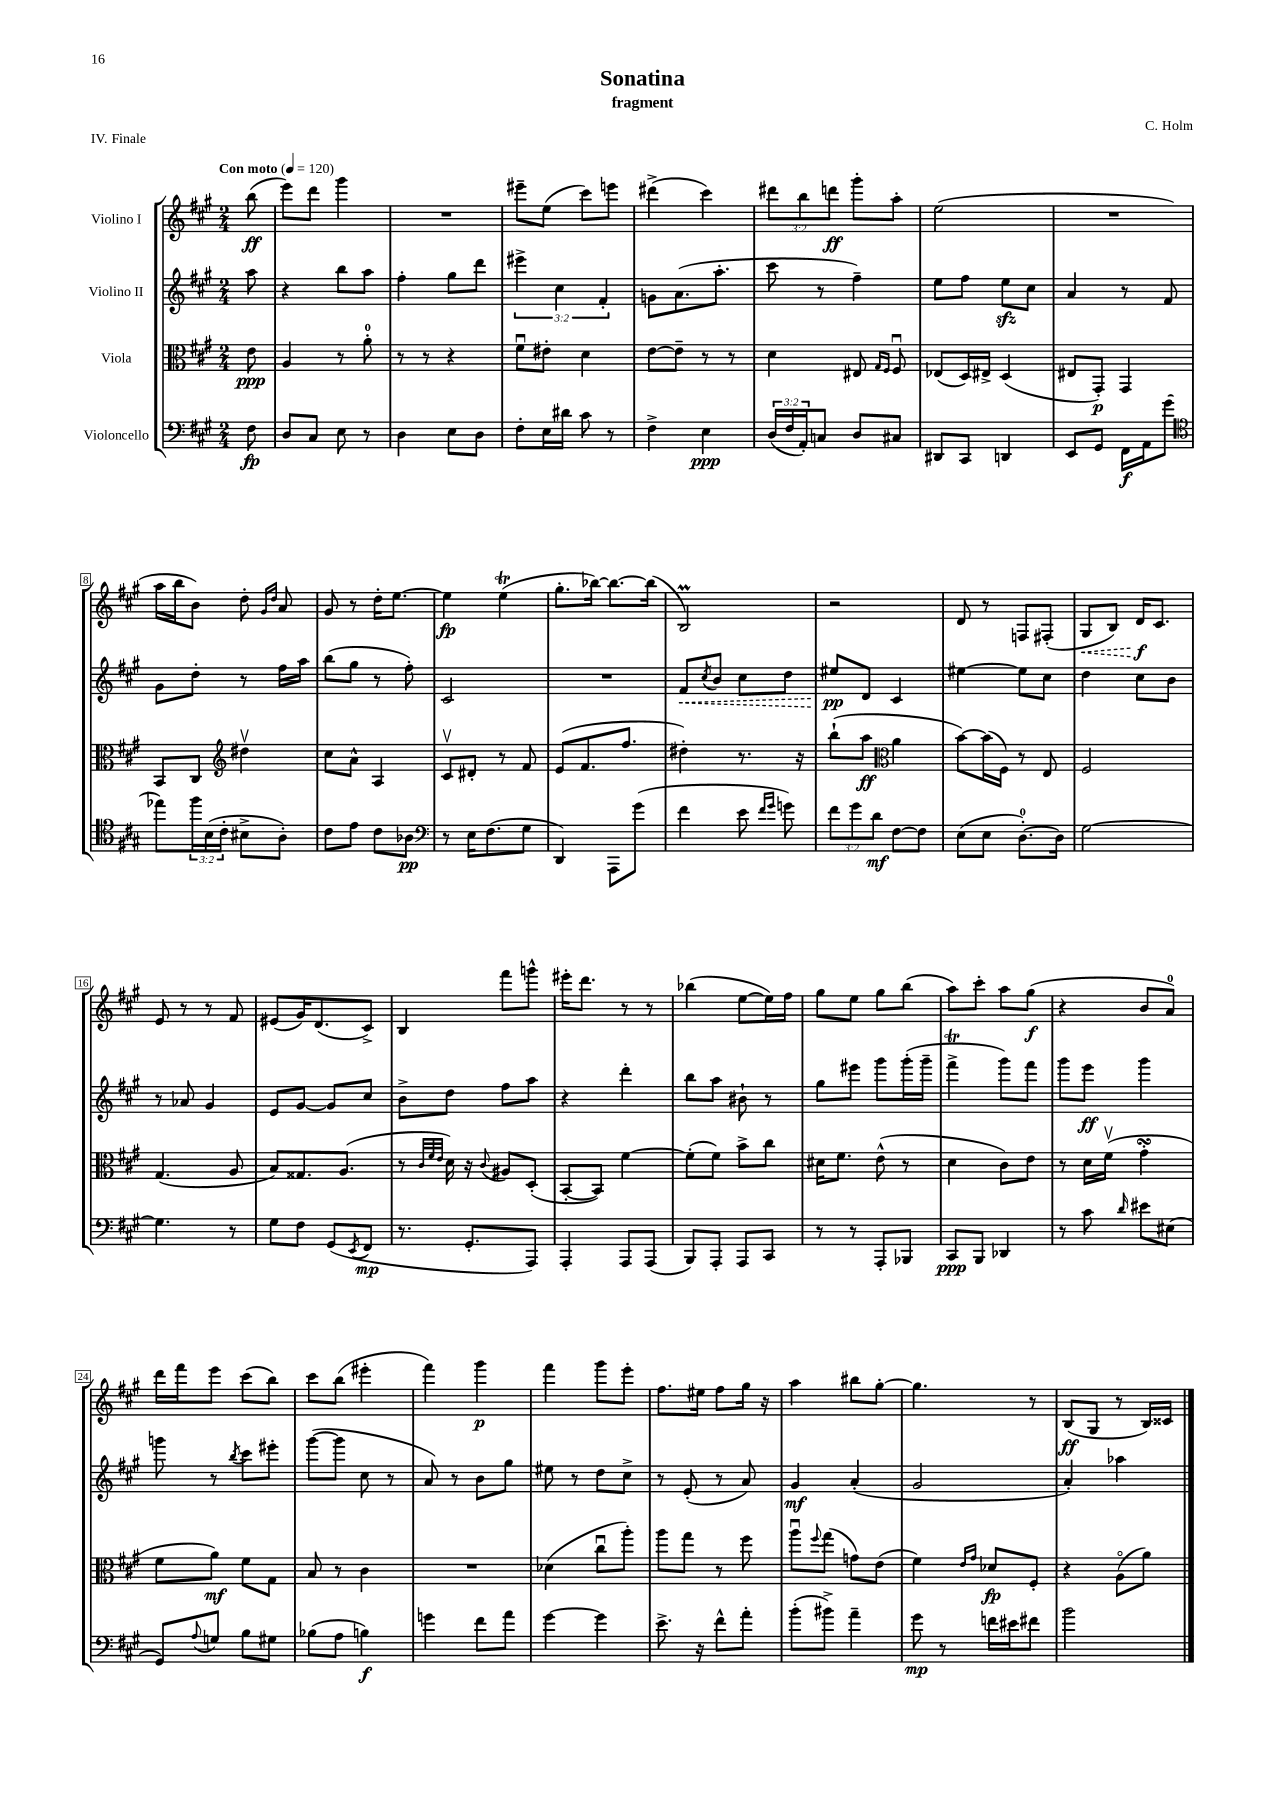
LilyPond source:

\header { title = "Sonatina" composer = "C. Holm" subtitle = "fragment" piece = "IV. Finale" }
<<
\new StaffGroup <<
\new Staff = "s0" \with { instrumentName = "Violino I" } {
    \clef treble \key a \major \numericTimeSignature \time 2/4 \override Staff.TupletNumber.text = #tuplet-number::calc-fraction-text \partial 8 \tempo "Con moto" 4 = 120
    b''8\ff( |
    e'''8) d'''8 gis'''4 |
    R2 |
    eis'''8-- e''8( cis'''8) e'''8 |
    dis'''4->( cis'''4) |
    \tuplet 3/2 { dis'''8 b''8 d'''8\ff } gis'''8-. a''8-. |
    e''2( |
    R2 |
    a''16 b''16 b'8) d''8-. \grace { gis'16 d''16 } a'8 |
    gis'8 r8 d''16-. e''8.~ |
    e''4\fp e''4\trill( |
    gis''8.-. bes''16~) bes''8.~ bes''16( |
    b2\prall) |
    r2 |
    d'8 r8 f8 fis8-.( |
    \once \override Hairpin.style = #'dashed-line gis8\< b8) d'16\f\! cis'8. |
    e'8 r8 r8 fis'8 |
    eis'8( gis'16) d'8.( cis'8->) |
    b4 fis'''8 g'''8-^ |
    eis'''16-. d'''8. r8 r8 |
    bes''4( e''8~ e''16) fis''16 |
    gis''8 e''8 gis''8 b''8( |
    a''8) cis'''8-. a''8 gis''8\f( |
    r4 b'8 a'8-0) |
    d'''16 fis'''16 e'''8 cis'''8( b''8) |
    cis'''8 b''8( eis'''4-. |
    fis'''4) gis'''4\p |
    fis'''4 gis'''8 e'''8-. |
    fis''8. eis''16 fis''8 gis''16 r16 |
    a''4 bis''8 gis''8~-. |
    gis''4. r8 |
    b8\ff( gis8 r8 b16) cisis'16 \bar "|." |
}
\new Staff = "s1" \with { instrumentName = "Violino II" } {
    \clef treble \key a \major \numericTimeSignature \time 2/4 \override Staff.TupletNumber.text = #tuplet-number::calc-fraction-text \partial 8
    a''8 |
    r4 b''8 a''8 |
    fis''4-. gis''8 d'''8 |
    \tuplet 3/2 { eis'''4-> cis''4 fis'4-. } |
    g'8 a'8.( a''8.-. |
    cis'''8 r8 fis''4--) |
    e''8 fis''8 e''8\sfz cis''8 |
    a'4 r8 fis'8 |
    gis'8 d''8-. r8 fis''16 a''16 |
    b''8( gis''8 r8 fis''8-.) |
    cis'2 |
    R2 |
    \once \override Hairpin.style = #'dashed-line fis'8\< \acciaccatura { cis''8 } b'8 cis''8 d''8 |
    eis''8\pp\! d'8 cis'4 |
    eis''4~ eis''8 cis''8 |
    d''4 cis''8 b'8 |
    r8 aes'8 gis'4 |
    e'8 gis'8~ gis'8 cis''8 |
    b'8-> d''8 fis''8 a''8 |
    r4 d'''4-. |
    b''8 a''8 bis'8-! r8 |
    gis''8 eis'''8 gis'''8 gis'''16-.( gis'''16-- |
    fis'''4->\trill gis'''8) fis'''8 |
    gis'''8 e'''8\ff gis'''4 |
    g'''8 r8 \acciaccatura { b''8 } cis'''8 eis'''8-. |
    gis'''8~( gis'''8 cis''8 r8 |
    a'8) r8 b'8 gis''8 |
    eis''8 r8 d''8 cis''8-> |
    r8 e'8-.( r8 a'8) |
    gis'4\mf a'4-.( |
    gis'2 |
    a'4-.) aes''4 \bar "|." |
}
\new Staff = "s2" \with { instrumentName = "Viola" } {
    \clef alto \key a \major \numericTimeSignature \time 2/4 \partial 8
    e'8\ppp |
    a4 r8 a'8-0-. |
    r8 r8 r4 |
    fis'8\downbow eis'8-. d'4 |
    e'8~ e'8-- r8 r8 |
    d'4 eis8 \grace { gis16 fis16 } fis8\downbow |
    ees8( d16) eis16-> d4( |
    eis8 gis,8-.\p) gis,4 |
    b,8 cis8 \clef treble dis''4\upbow |
    cis''8 a'8-^ a4 |
    cis'8\upbow dis'8-. r8 fis'8 |
    e'8( fis'8. fis''8. |
    dis''4-.) r8. r16 |
    b''8-!( a''8\ff \clef alto a'4 |
    b'8~) b'16( fis16) r8 e8 |
    fis2 |
    gis4.( a8 |
    b8) gisis8. a8.( |
    r8 \grace { cis'32 fis'32 e'32 } d'16) r16 \appoggiatura { cis'8 } ais8 d8-.( |
    b,8~-. b,8) fis'4~ |
    fis'8-.( fis'8) b'8-> cis''8 |
    dis'16 fis'8. e'8-^( r8 |
    d'4 cis'8) e'8 |
    r8 d'16 fis'16\upbow( gis'4-.\turn |
    fis'8 a'8\mf) fis'8 gis8 |
    b8 r8 cis'4 |
    R2 |
    des'4( cis''8\downbow a''8-.) |
    a''8 gis''8 r8 fis''8 |
    a''8\downbow \appoggiatura { fis''8 } gis''8( g'8) e'8( |
    fis'4) \grace { e'16 gis'16 } des'8\fp fis8-. |
    r4 a8\flageolet( a'8) \bar "|." |
}
\new Staff = "s3" \with { instrumentName = "Violoncello" } {
    \clef bass \key a \major \numericTimeSignature \time 2/4 \override Staff.TupletNumber.text = #tuplet-number::calc-fraction-text \partial 8
    fis8\fp |
    d8 cis8 e8 r8 |
    d4 e8 d8 |
    fis8-. e16 dis'16 cis'8 r8 |
    fis4-> e4\ppp |
    \tuplet 3/2 { d16( fis16 a,16-.) } c8 d8 cis8 |
    dis,8 cis,8 d,4 |
    e,8 gis,8 fis,16\f a,16 gis'8( |
    \clef tenor ees''8) \tuplet 3/2 { fis''16 b16( cis'16-. } bis8-> a8-.) |
    cis'8 e'8 cis'8 aes8\pp |
    \clef bass r8 e16 fis8.( gis8 |
    d,4) a,,8 gis'8( |
    fis'4 e'8 \grace { fis'16 gis'16 } g'8) |
    \tuplet 3/2 { fis'8 gis'8 d'8\mf } fis8~ fis8 |
    e8( e8 d8.-0~-.) d16 |
    gis2~ |
    gis4. r8 |
    gis8 fis8 gis,8( \acciaccatura { e,8 } fis,8\mp |
    r8. gis,8.-. a,,8) |
    a,,4-. a,,8 a,,8( |
    b,,8) a,,8-. a,,8 cis,8 |
    r8 r8 a,,8-. bes,,8 |
    cis,8\ppp b,,8 des,4 |
    r8 cis'8 \grace { d'16 } eis'8 eis8( |
    gis,8) \appoggiatura { a8 } g8 b8 gis8 |
    bes8( a8 b4\f) |
    g'4 fis'8 a'8 |
    gis'4~ gis'4 |
    e'8.-> r16 fis'8-^ a'8-. |
    b'8-.( bis'8->) a'4-- |
    gis'8\mp r8 f'16 eis'16 fis'8 |
    b'2 \bar "|." |
}
>>
>>
\layout { \context { \Score \override BarNumber.stencil = #(make-stencil-boxer 0.1 0.3 ly:text-interface::print) } }
